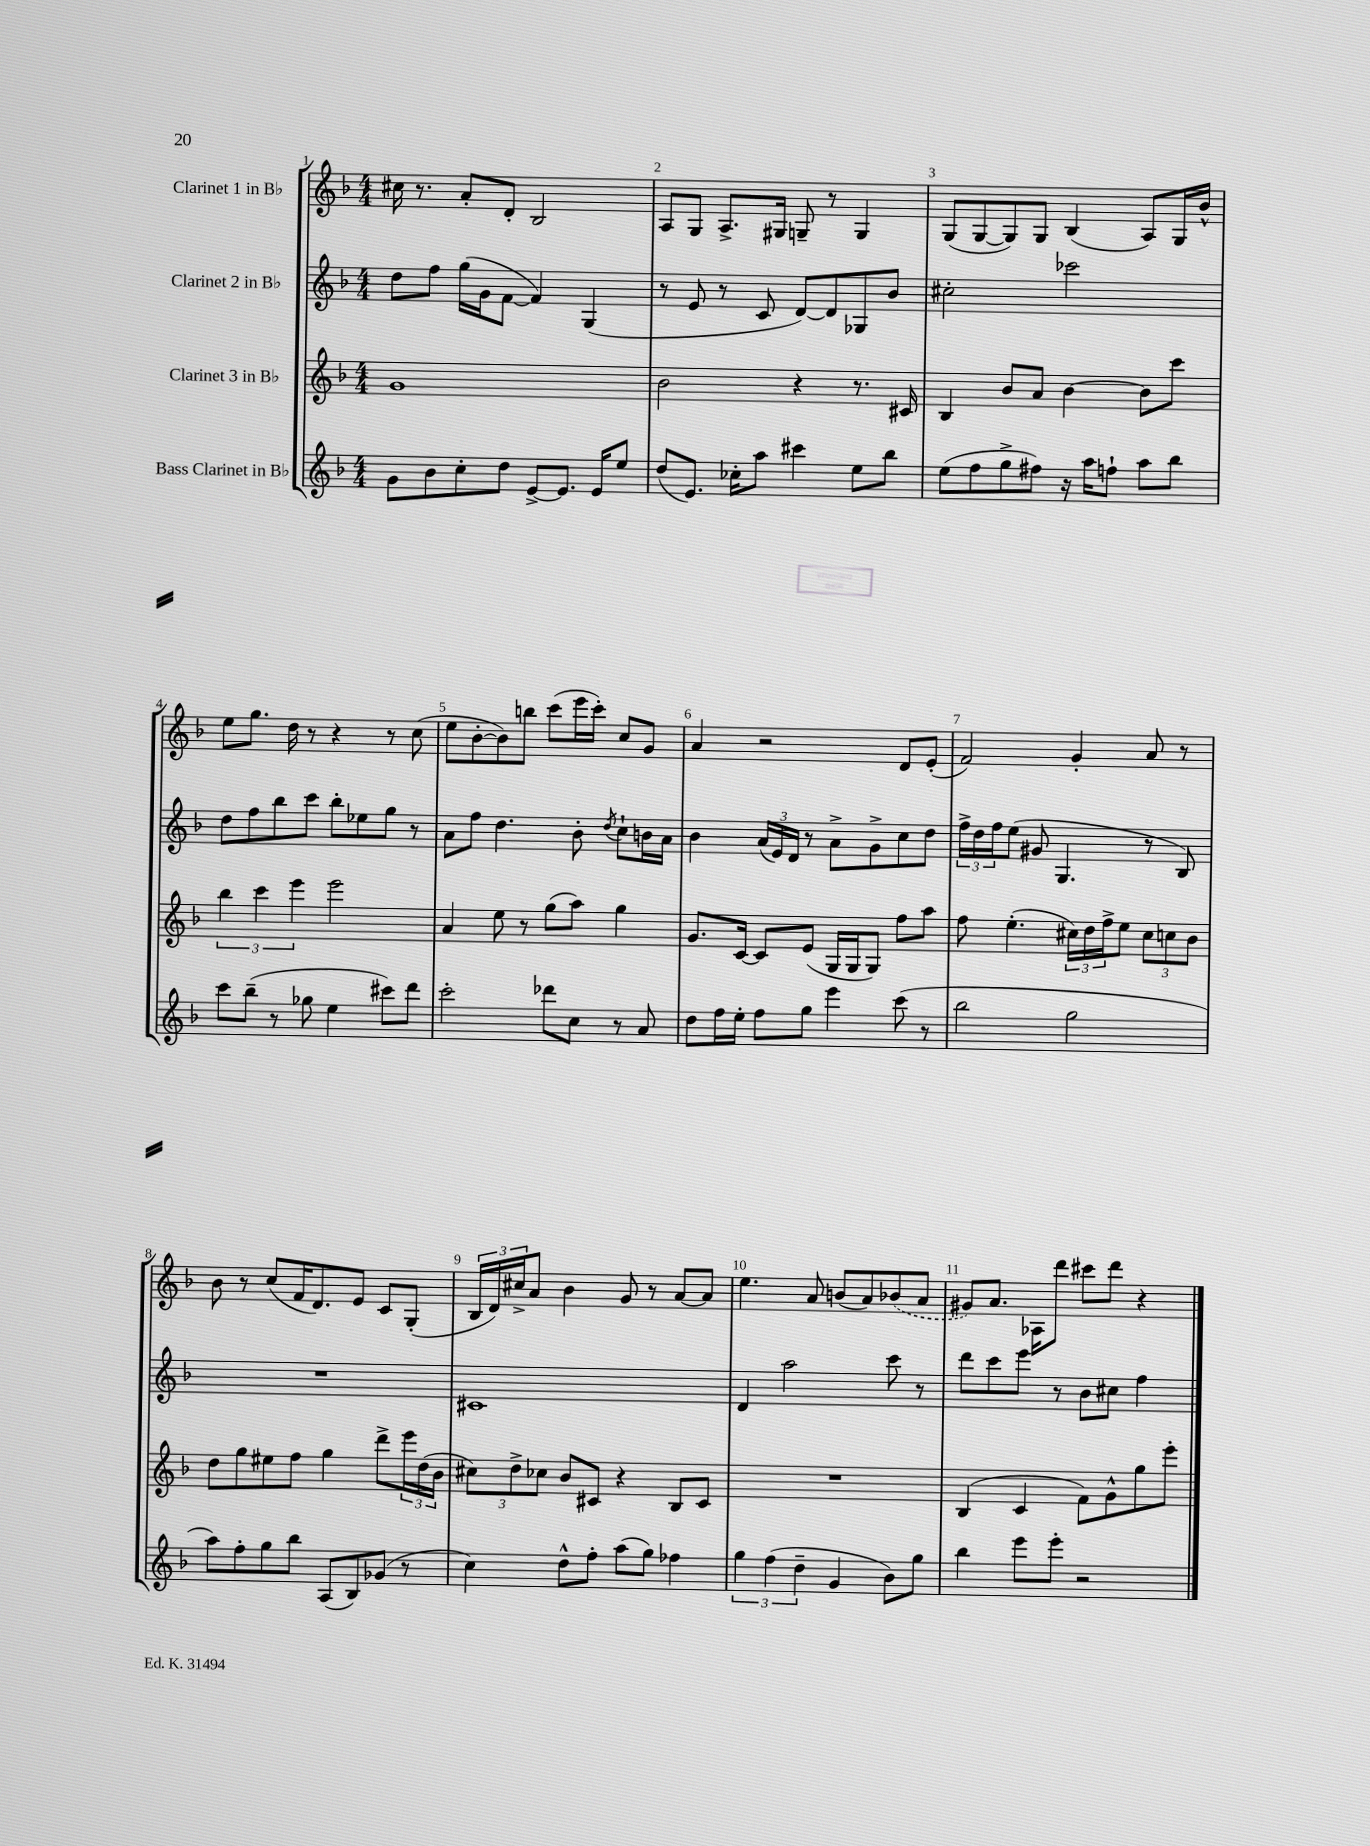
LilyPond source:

<<
\new StaffGroup <<
\new Staff = "s0" \with { instrumentName = "Clarinet 1 in Bb" } {
    \clef treble \key f \major \numericTimeSignature \time 4/4
    cis''16 r8. a'8-. d'8-. bes2 |
    a8 g8 a8.-> gis16 g8-- r8 g4 |
    g8( g8~ g8) g8 bes4( a8) g16 bes'16-^ |
    e''8 g''8. d''16 r8 r4 r8 c''8( |
    e''8 bes'8~-. bes'8) b''8 c'''8( e'''16 c'''16-.) c''8 g'8 |
    a'4 r2 d'8 e'8-.( |
    f'2) g'4-. a'8 r8 |
    bes'8 r8 c''8( f'16 d'8.) e'8 c'8 g8-.( |
    \tuplet 3/2 { bes16 d'16) cis''16-> } a'8 bes'4 g'8 r8 a'8~ a'8 |
    e''4. a'8 b'8( a'8) \once \slurDashed bes'8( a'8 |
    gis'8) a'8. aes16 d'''8 cis'''8 d'''8 r4 \bar "|." |
}
\new Staff = "s1" \with { instrumentName = "Clarinet 2 in Bb" } {
    \clef treble \key f \major \numericTimeSignature \time 4/4
    d''8 f''8 g''16( g'16 f'8~ f'4) g4( |
    r8 e'8 r8 c'8 d'8~) d'8 ges8 bes'8 |
    cis''2-. ces'''2 |
    d''8 f''8 bes''8 c'''8 bes''8-. ees''8 g''8 r8 |
    a'8 f''8 d''4. bes'8-. \acciaccatura { d''8 } c''8-! b'16 a'16 |
    bes'4 \tuplet 3/2 { a'16( e'16) d'16 } r8 a'8-> g'8-> c''8 d''8 |
    \tuplet 3/2 { f''16-> d''16 f''16 } e''8( gis'8 g4. r8 bes8) |
    R1 |
    cis'1 |
    d'4 a''2 c'''8 r8 |
    d'''8 c'''8 e'''8 r8 bes'8 cis''8 f''4 \bar "|." |
}
\new Staff = "s2" \with { instrumentName = "Clarinet 3 in Bb" } {
    \clef treble \key f \major \numericTimeSignature \time 4/4
    g'1 |
    bes'2 r4 r8. cis'16 |
    bes4 bes'8 a'8 bes'4~ bes'8 c'''8 |
    \tuplet 3/2 { bes''4 c'''4 e'''4 } e'''2 |
    a'4 e''8 r8 g''8( a''8) g''4 |
    g'8. c'16~ c'8 e'8( g16 g16 g8) f''8 a''8 |
    f''8 e''4.-.( \tuplet 3/2 { cis''16) d''16 f''16-> } e''8 \tuplet 3/2 { cis''8 c''8 bes'8 } |
    d''8 g''8 eis''8 f''8 g''4 d'''8-> \tuplet 3/2 { e'''16 d''16( bes'16 } |
    \tuplet 3/2 { cis''8) d''8-> ces''8 } bes'8 cis'8 r4 bes8 cis'8 |
    R1 |
    bes4( c'4 f'8) g'8-^ g''8 e'''8-. \bar "|." |
}
\new Staff = "s3" \with { instrumentName = "Bass Clarinet in Bb" } {
    \clef treble \key f \major \numericTimeSignature \time 4/4
    g'8 bes'8 c''8-. d''8 e'8~-> e'8. e'16 e''8 |
    d''8( e'8.) ces''16-. a''8 cis'''4 e''8 bes''8 |
    e''8( f''8 g''8-> fis''8) r16 a''16 f''8-! a''8 bes''8 |
    c'''8 bes''8--( r8 ges''8 e''4 cis'''8) d'''8 |
    c'''2-. des'''8 c''8 r8 a'8 |
    d''8 f''16 e''16-. f''8 g''8 e'''4 c'''8( r8 |
    bes''2 g''2 |
    a''8) f''8-. g''8 bes''8 a8( bes8) ges'8( r8 |
    c''4) d''8-^ f''8-. a''8( g''8) fes''4 |
    \tuplet 3/2 { g''4 f''4( d''4-- } g'4 bes'8) g''8 |
    bes''4 e'''8 e'''8-. r2 \bar "|." |
}
>>
>>
\layout { \context { \Score \override BarNumber.break-visibility = ##(#f #t #t) barNumberVisibility = #all-bar-numbers-visible } }
